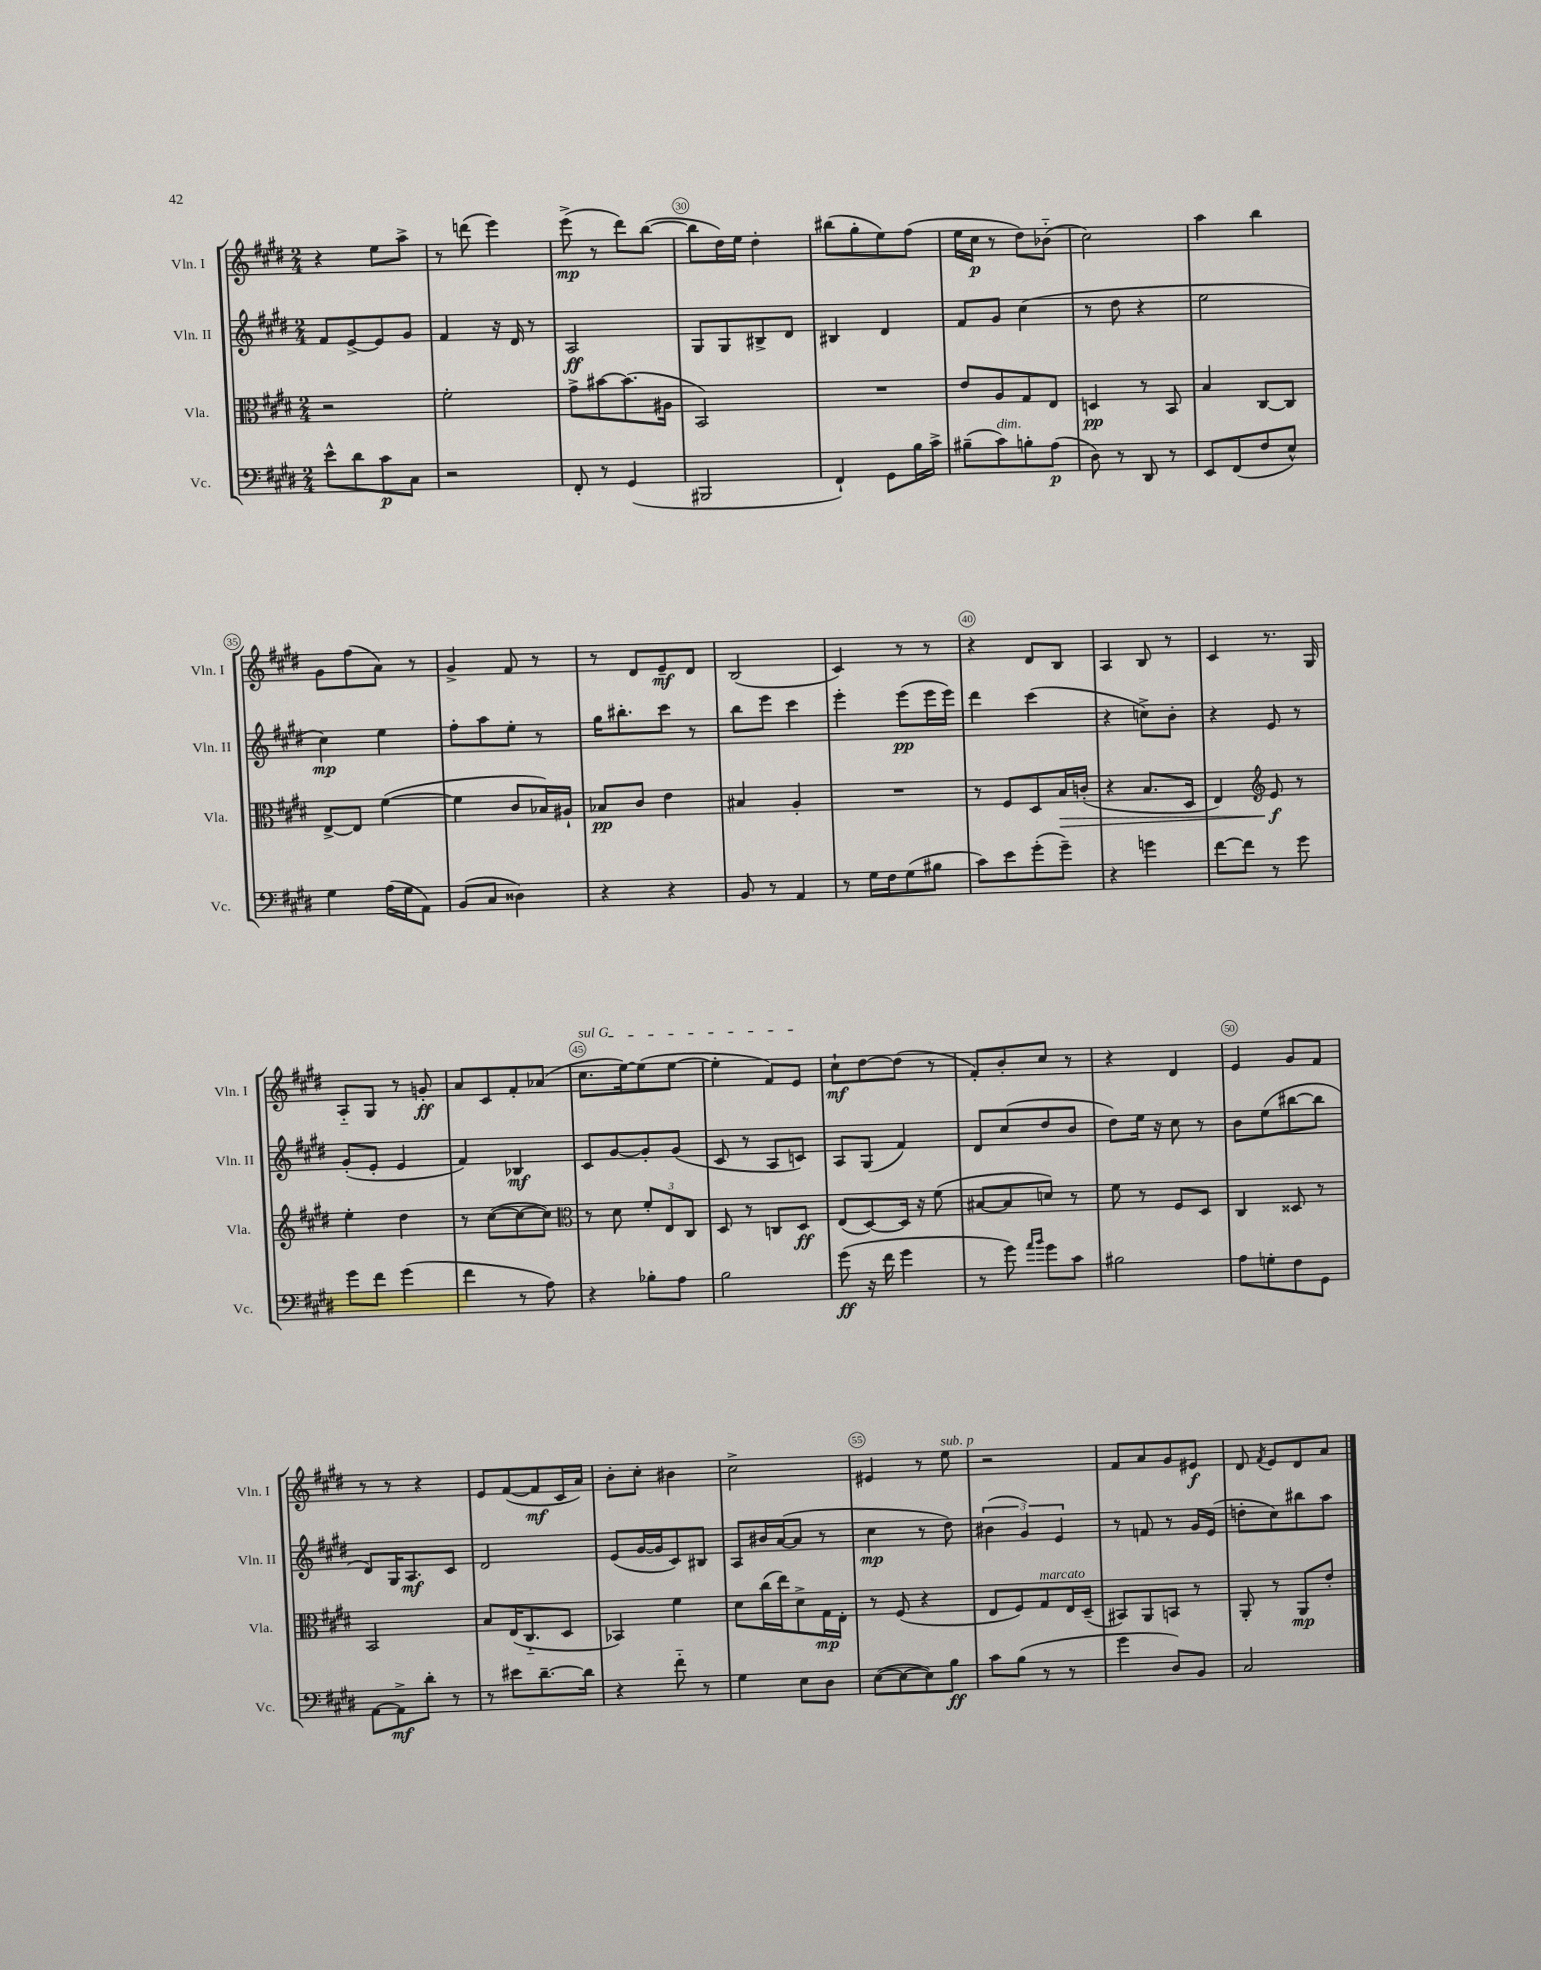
<<
\new StaffGroup <<
\new Staff = "s0" \with { instrumentName = "Vln. I" shortInstrumentName = "Vln. I" } {
    \clef treble \key e \major \numericTimeSignature \time 2/4
    \autoBeamOff r4 e''8[ a''8]-> |
    r8 d'''8( e'''4) |
    e'''8->\mp( r8 dis'''8[) b''8]~( |
    b''8[ dis''16) e''16] dis''4-. |
    bis''8[( gis''8-. e''8) fis''8]( |
    e''16[ cis''16]\p r8 dis''8[) bes'8]-_( |
    cis''2) |
    a''4 b''4 |
    gis'8[ fis''8( a'8]) r8 |
    gis'4-> fis'8 r8 |
    r8 dis'8[ e'8--\mf dis'8] |
    b2( |
    cis'4) r8 r8 |
    r4 dis'8[ b8] |
    a4 b8 r8 |
    cis'4 r8. gis16 |
    a8[-_ gis8] r8 g'8-.\ff |
    a'8[ cis'8 fis'8-. aes'8]( |
    \once \override TextSpanner.bound-details.left.text = \markup { \italic "sul G" } cis''8.[\startTextSpan e''16~) e''8( e''8]~ |
    e''4-. fis'8[) e'8]\stopTextSpan |
    cis''8[-!\mf dis''8~ dis''8]( r8 |
    fis'8[-.) b'8-. cis''8] r8 |
    r4 dis'4 |
    e'4 gis'8[ fis'8] |
    r8 r8 r4 |
    e'8[ fis'8~( fis'8\mf cis'16 a'16]) |
    b'8[-. cis''8]-. bis'4 |
    cis''2-> |
    eis'4 r8 e''8^\markup { \italic "sub. p" } |
    r2 |
    fis'8[ a'8 gis'8 eis'8]\f |
    dis'8 \acciaccatura { fis'8 } e'8[ dis'8 a'8] \bar "|." |
}
\new Staff = "s1" \with { instrumentName = "Vln. II" shortInstrumentName = "Vln. II" } {
    \clef treble \key e \major \numericTimeSignature \time 2/4
    \autoBeamOff fis'8[ e'8~-> e'8 gis'8] |
    fis'4 r16 dis'16 r8 |
    a2\ff |
    gis8[ gis8 bis8-> dis'8] |
    bis4 dis'4 |
    fis'8[ gis'8] cis''4( |
    r8 dis''8 r4 |
    e''2 |
    cis''4\mp) e''4 |
    fis''8[-. a''8 e''8]-. r8 |
    gis''16[ bis''8.-. cis'''8] r8 |
    b''8[ e'''8] cis'''4 |
    e'''4-. e'''8[\pp( e'''16 e'''16]) |
    dis'''4 cis'''4( |
    r4 c''8[->) b'8]-. |
    r4 e'8 r8 |
    gis'8[-.( e'8]-. e'4 |
    fis'4) bes4\mf |
    cis'8[ gis'8~ gis'8-. gis'8]( |
    cis'8 r8 a8[ c'8]) |
    a8[ gis8]( fis'4) |
    dis'8[ cis''8( dis''8 b'8] |
    dis''8[) e''16] r16 cis''8 r8 |
    b'8[ e''8( bis''8~ bis''8] |
    dis'8[) gis16 a8.\mf cis'8] |
    dis'2 |
    e'8[( gis'16~ gis'16 cis'8) bis8] |
    a8[ bis'16 a'16~( a'8] r8 |
    cis''4\mp r8 dis''8) |
    \tuplet 3/2 { bis'4( gis'4) e'4 } |
    r8 f'8 r8 gis'16[ e'16]( |
    d''8[-. cis''8) bis''8 a''8] \bar "|." |
}
\new Staff = "s2" \with { instrumentName = "Vla." shortInstrumentName = "Vla." } {
    \clef alto \key e \major \numericTimeSignature \time 2/4
    \autoBeamOff r2 |
    fis'2-. |
    gis'8[-> bis'8~ bis'8.( ais16] |
    b,2) |
    R2 |
    e'8[ a8 gis8 e8] |
    d4\pp r8 b,8 |
    b4 cis8[~ cis8] |
    e8[~-> e8] fis'4~( |
    fis'4 cis'8[ bes16) ais16]-! |
    bes8[\pp cis'8] e'4 |
    bis4 a4-. |
    R2 |
    r8 fis8[ dis8 b16\> c'16]-.( |
    r4 b8.[ dis16] |
    e4) \clef treble e'8\f\! r8 |
    e''4-. dis''4 |
    r8 cis''8[~( cis''8~ cis''8]) |
    \clef alto r8 dis'8 \tuplet 3/2 { fis'8[-. e8 cis8] } |
    dis8 r8 c8[ dis8]\ff |
    e8[( dis8~) dis16] r16 fis'8( |
    bis8[~ bis8 d'8]) r8 |
    fis'8 r8 fis8[ dis8] |
    cis4 disis8 r8 |
    b,2 |
    b8[ e16( cis8.-_ dis8] |
    bes,4) fis'4 |
    dis'8[ cis''16( e''16) dis'8-> gis16\mp e16]-. |
    r8 fis8( r4 |
    e8[ fis8) gis8^\markup { \italic "marcato" } e16 dis16]--( |
    bis,8[) a,8 b,8] r8 |
    a,8-. r8 a,8[\mp e'8]-. \bar "|." |
}
\new Staff = "s3" \with { instrumentName = "Vc." shortInstrumentName = "Vc." } {
    \clef bass \key e \major \numericTimeSignature \time 2/4
    \autoBeamOff e'8[-^ dis'8 cis'8\p cis8] |
    r2 |
    fis,8-. r8 gis,4( |
    bis,,2 |
    fis,4-!) gis,8[ b16 cis'16]-> |
    bis8[--( cis'8^\markup { \italic "dim." }) b8-. a8]\p( |
    dis8) r8 dis,8 r8 |
    e,8[ fis,8( fis8 e8]-^) |
    gis4 a16[( gis16 a,8]) |
    b,8[( cis8] disis4) |
    r4 r4 |
    b,8 r8 a,4 |
    r8 gis16[ fis16 gis8( bis8] |
    cis'8[) e'8 gis'8-.( gis'8]--) |
    r4 g'4 |
    fis'8[~ fis'8] r8 gis'8 |
    gis'8[ fis'8] gis'4( |
    fis'4 r8 a8) |
    r4 bes8[-. a8] |
    b2 |
    gis'8\ff( r16 fis'16 gis'4 |
    r8 gis'8) \grace { a'16[ b'16] } gis'8[ cis'8] |
    bis2 |
    a8[ g8-. fis8 gis,8] |
    a,8[~ a,8->\mf dis'8]-. r8 |
    r8 eis'8[ dis'8.~-- dis'16] |
    r4 fis'8-_ r8 |
    gis4 e8[ dis8] |
    e8[~( e8~ e8) b8]\ff |
    cis'8[ b8]( r8 r8 |
    gis'4 dis8[) b,8] |
    cis2 \bar "|." |
}
>>
>>
\layout { \context { \Score currentBarNumber = #27 \override BarNumber.break-visibility = ##(#f #t #t) barNumberVisibility = #(every-nth-bar-number-visible 5) \override BarNumber.stencil = #(make-stencil-circler 0.1 0.3 ly:text-interface::print) } }
